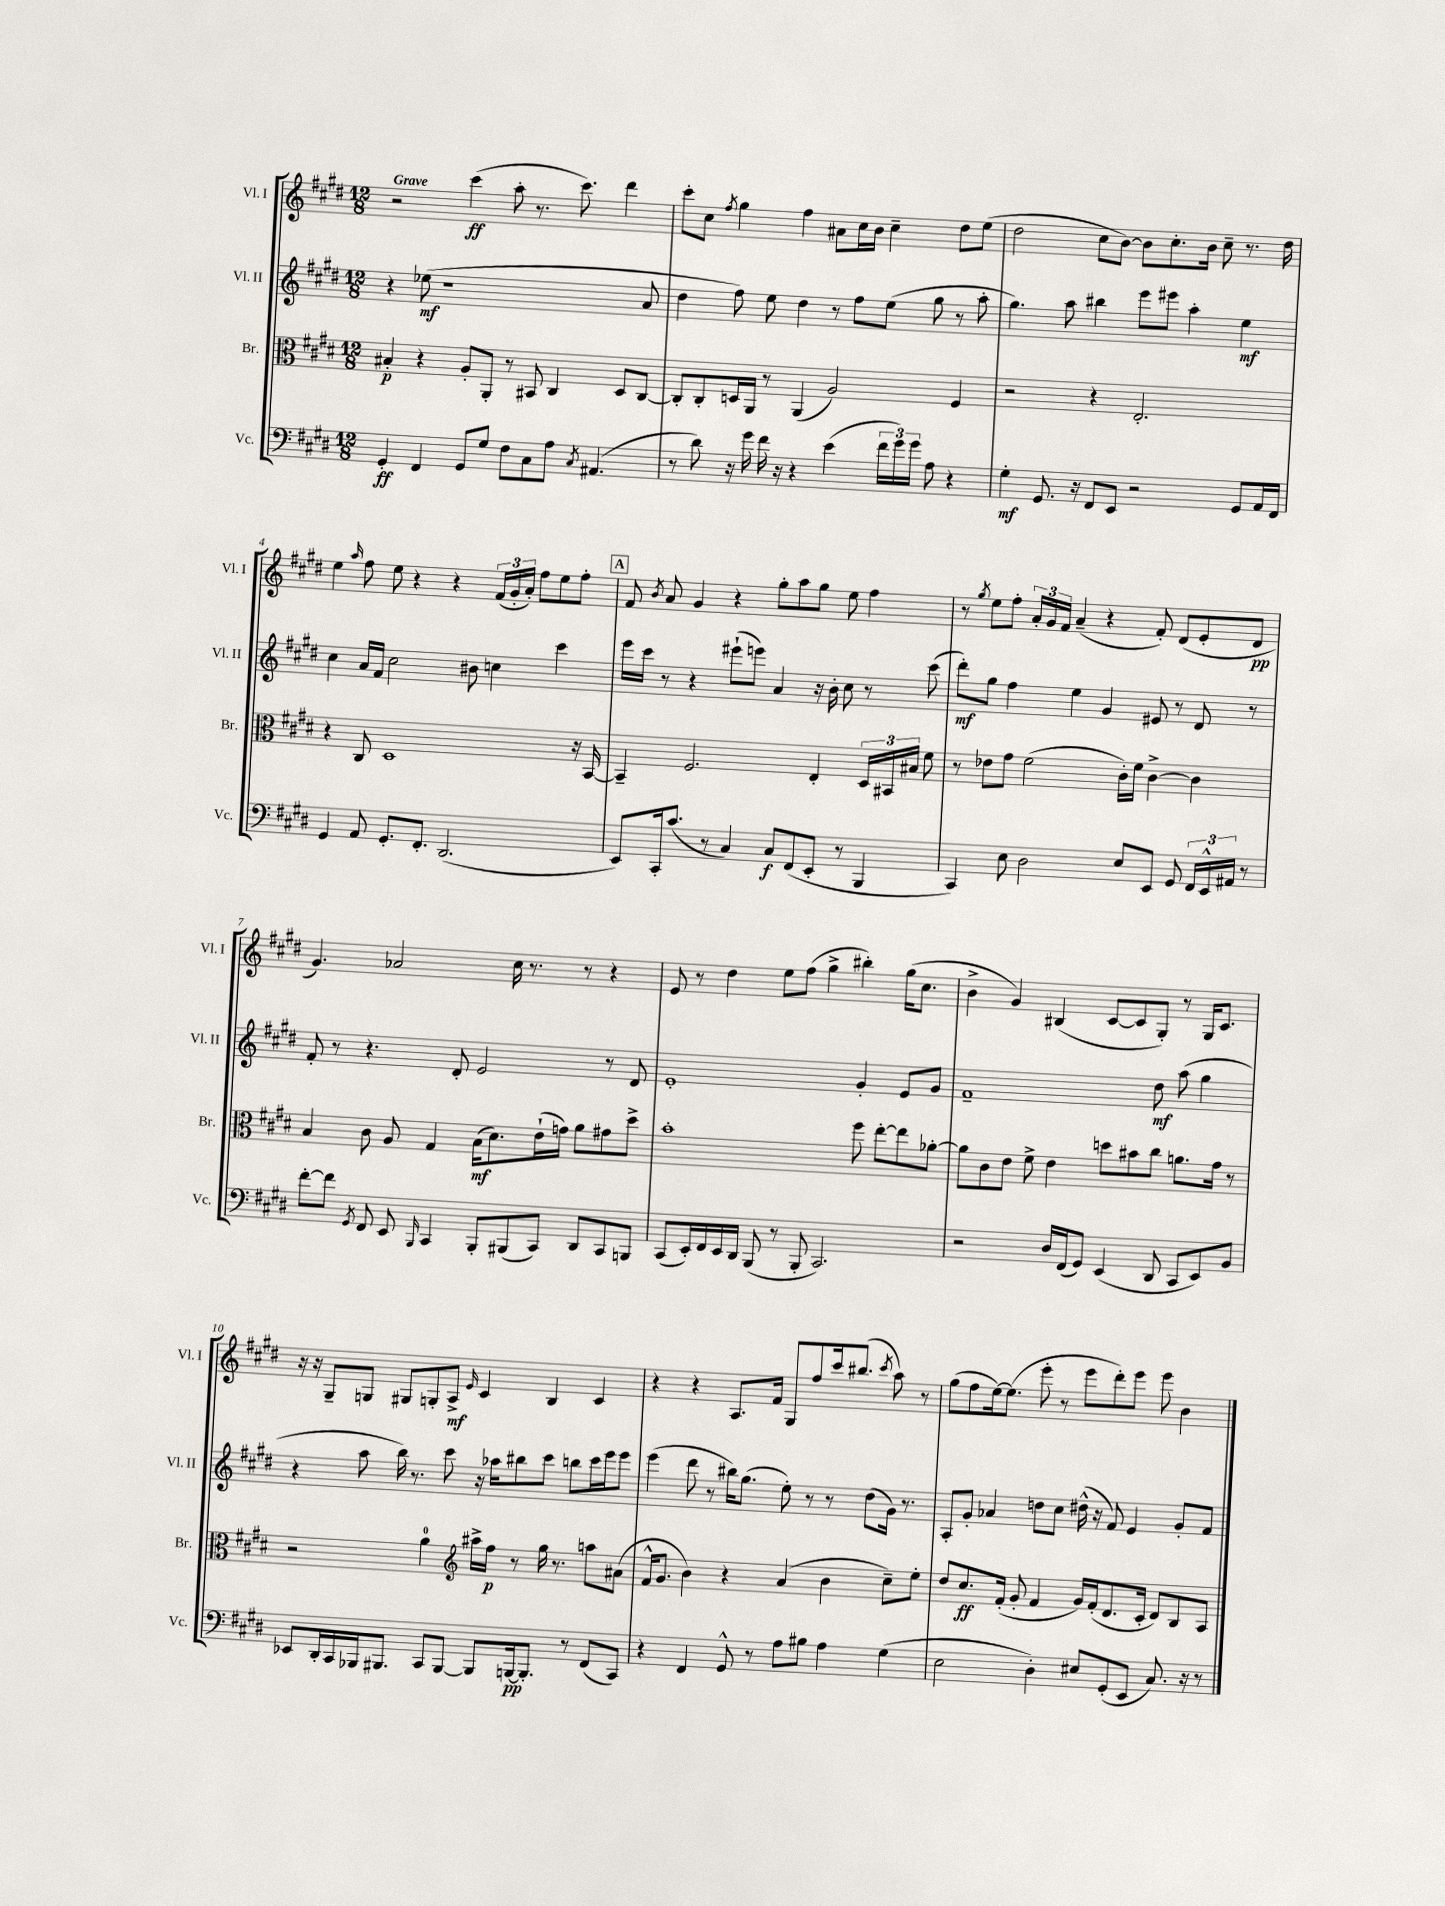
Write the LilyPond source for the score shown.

<<
\new StaffGroup <<
\new Staff = "s0" \with { instrumentName = "Vl. I" shortInstrumentName = "Vl. I" } {
    \clef treble \key e \major \numericTimeSignature \time 12/8 \tempo "Grave"
    \autoBeamOff r2 cis'''4\ff( a''8-. r8. cis'''8.) dis'''4 |
    cis'''8[-. cis''8] \acciaccatura { fis''8 } gis''4 fis''4 ais'8[ cis''16 b'16] cis''4-- dis''8[ e''8]( |
    dis''2 cis''8[ b'8]~) b'8[ cis''8.-. b'16] cis''8-- r8. dis''16 |
    e''4 \grace { a''16 } fis''8 e''8 r4 r4 \tuplet 3/2 { fis'16[( gis'16-. a'16]-.) } fis''8[ e''8 fis''8]-. |
    \mark \markup { \box "A" } fis'8 \acciaccatura { b'8 } a'8 gis'4 r4 gis''8[-. a''8 gis''8] e''8 fis''4 |
    r8 \acciaccatura { gis''8 } e''8[ fis''8]-. \tuplet 3/2 { a'16[-. gis'16 fis'16] } a'4--( r4 fis'8-.) dis'8[( e'8-. dis'8]\pp |
    gis'4.) aes'2 cis''16 r8. r8 r4 |
    e'8 r8 dis''4 e''8[ fis''8]( gis''4-> bis''4-.) gis''16[( cis''8.] |
    b'4-> gis'4) bis4( cis'8[~ cis'8 gis8]-.) r8 gis16[ cis'8.] |
    r16 r16 gis8[-- g8] gis8[ g8-. a8]->\mf \grace { e'16 } cis'4 b4 cis'4 |
    r4 r4 a8.[ fis'16] gis8[ fis''8 cis'''16 bis''8.]( \acciaccatura { cis'''8 } a''8) r8 |
    gis''8[( fis''8 e''16~) e''8.]( e'''8-. r8 e'''8[ dis'''8-.) e'''8] e'''8 b'4 \bar "|." |
}
\new Staff = "s1" \with { instrumentName = "Vl. II" shortInstrumentName = "Vl. II" } {
    \clef treble \key e \major \numericTimeSignature \time 12/8
    \autoBeamOff r4 ees''8\mf( r1 a'8 |
    dis''4 fis''8) e''8 dis''4 r8 fis''8[ e''8]( gis''8 r8 a''8-. |
    gis''4.) a''8 bis''4 e'''8[ eis'''8] a''4-. e''4\mf |
    cis''4 a'16[ fis'16] cis''2 bis'8 c''4 cis'''4 |
    \mark \markup { \box "A" } e'''16[ cis'''16] r8 r4 eis'''8[-!( e'''8]) a'4 r16 b'16-. cis''8 r8 cis'''8( |
    dis'''8[-.\mf) gis''8] fis''4 e''4 gis'4 eis'8 r8 dis'8 r8 |
    fis'8-. r8 r4. dis'8-. e'2 r8 dis'8 |
    e'1-. gis'4-. e'8[ gis'8] |
    fis'1-- dis''8\mf a''8( gis''4 |
    r4 a''8 b''16) r8. cis'''8 r16 aes''16[ bis''8 cis'''8] b''8[ cis'''16 e'''16 e'''8] |
    e'''4( dis'''8 r8 bis''16[) gis''8.]( e''8-.) r8 r8 dis''8[( gis'16]) r8. |
    a8[-. gis'8]-. aes'4 d''8[ cis''8] dis''16-^( r16 fis'8) e'4 gis'8[-. fis'8] \bar "|." |
}
\new Staff = "s2" \with { instrumentName = "Br." shortInstrumentName = "Br." } {
    \clef alto \key e \major \numericTimeSignature \time 12/8
    \autoBeamOff bis4-.\p r4 a8[-. a,8]-. r8 bis,8 cis4 dis8[ cis8]~ |
    cis8[-. cis8-. d16 a,16] r8 a,4( a2) fis4 |
    r2 r4 e2.-. |
    r4 cis8 dis1 r16 b,16~ |
    \mark \markup { \box "A" } b,4-- fis2. e4-. \tuplet 3/2 { dis16[ bis,16 bis16] } fis'8 |
    r8 ees'8[ gis'8] fis'2( cis'16[-.) fis'16] cis'4~-> cis'4 |
    b4 cis'8 a8 gis4 b16[\mf( dis'8.) e'16-!( g'16]) a'8[ gis'8 dis''8]-> |
    b'1-. fis''8 e''8[~-. e''8 aes'8]~-. |
    aes'8[ cis'8 e'8] fis'8-> e'4 d''8[ bis'8 cis''8] a'8.[ gis'16] r8 |
    r2 a'4-0 \clef treble ais''16[-> fis''16]\p r8 gis''16 r8. a''8[ ais'8]( |
    fis'16[-^ gis'8.] b'4) r4 a'4( b'4 cis''8[--) e''8]-. |
    dis''8[ cis''8.\ff fis'16]-.( gis'8-. fis'4 gis'16[) fis'16-.( dis'8. cis'16]-. dis'8[) b8 a8] \bar "|." |
}
\new Staff = "s3" \with { instrumentName = "Vc." shortInstrumentName = "Vc." } {
    \clef bass \key e \major \numericTimeSignature \time 12/8
    \autoBeamOff gis,4-.\ff fis,4 gis,8[ gis8] fis8[ cis8 a8] \acciaccatura { cis8 } ais,4.( |
    r8 dis'8) r16 gis'16 fis'16 r16 r4 e'4( \tuplet 3/2 { fis'16[ gis'16) gis'16] } a8 r4 |
    gis4-.\mf gis,8. r16 fis,8[ e,8] r2 gis,8[ a,16 fis,16] |
    gis,4 a,8 gis,8.[-. fis,8.]-. dis,2.( |
    \mark \markup { \box "A" } e,8[) cis,16-. cis'8.]( r8 cis4) cis8[\f fis,8( e,8]-. r8 b,,4 |
    cis,4) e8 dis2 e8[ e,8] gis,8 \tuplet 3/2 { fis,16[ e,16-^ ais,16] } r8 |
    fis'8[~-. fis'8] \acciaccatura { gis,8 } fis,8 e,8 \grace { b,,16 } cis,4 b,,8[-. bis,,8( cis,8]) dis,8[ cis,8 b,,8] |
    cis,8[( e,16-.) fis,16 e,16 dis,16] b,,8( r8 b,,8-. cis,2.) |
    r2 dis16[ fis,16( gis,8]) e,4( dis,8 cis,8[ e,8) b,8] |
    ees,8[ dis,16-. cis,16 bes,,16 bis,,8.] cis,8[ bis,,8]~ bis,,8[ b,,16~\pp b,,8.]-. r8 fis,8[( cis,8]) |
    r4 fis,4 gis,8-^ r8 a8[ bis8] a4 gis4( |
    e2 dis4-.) eis8[ gis,8-.( e,8] cis8.) r16 r8 \bar "|." |
}
>>
>>
